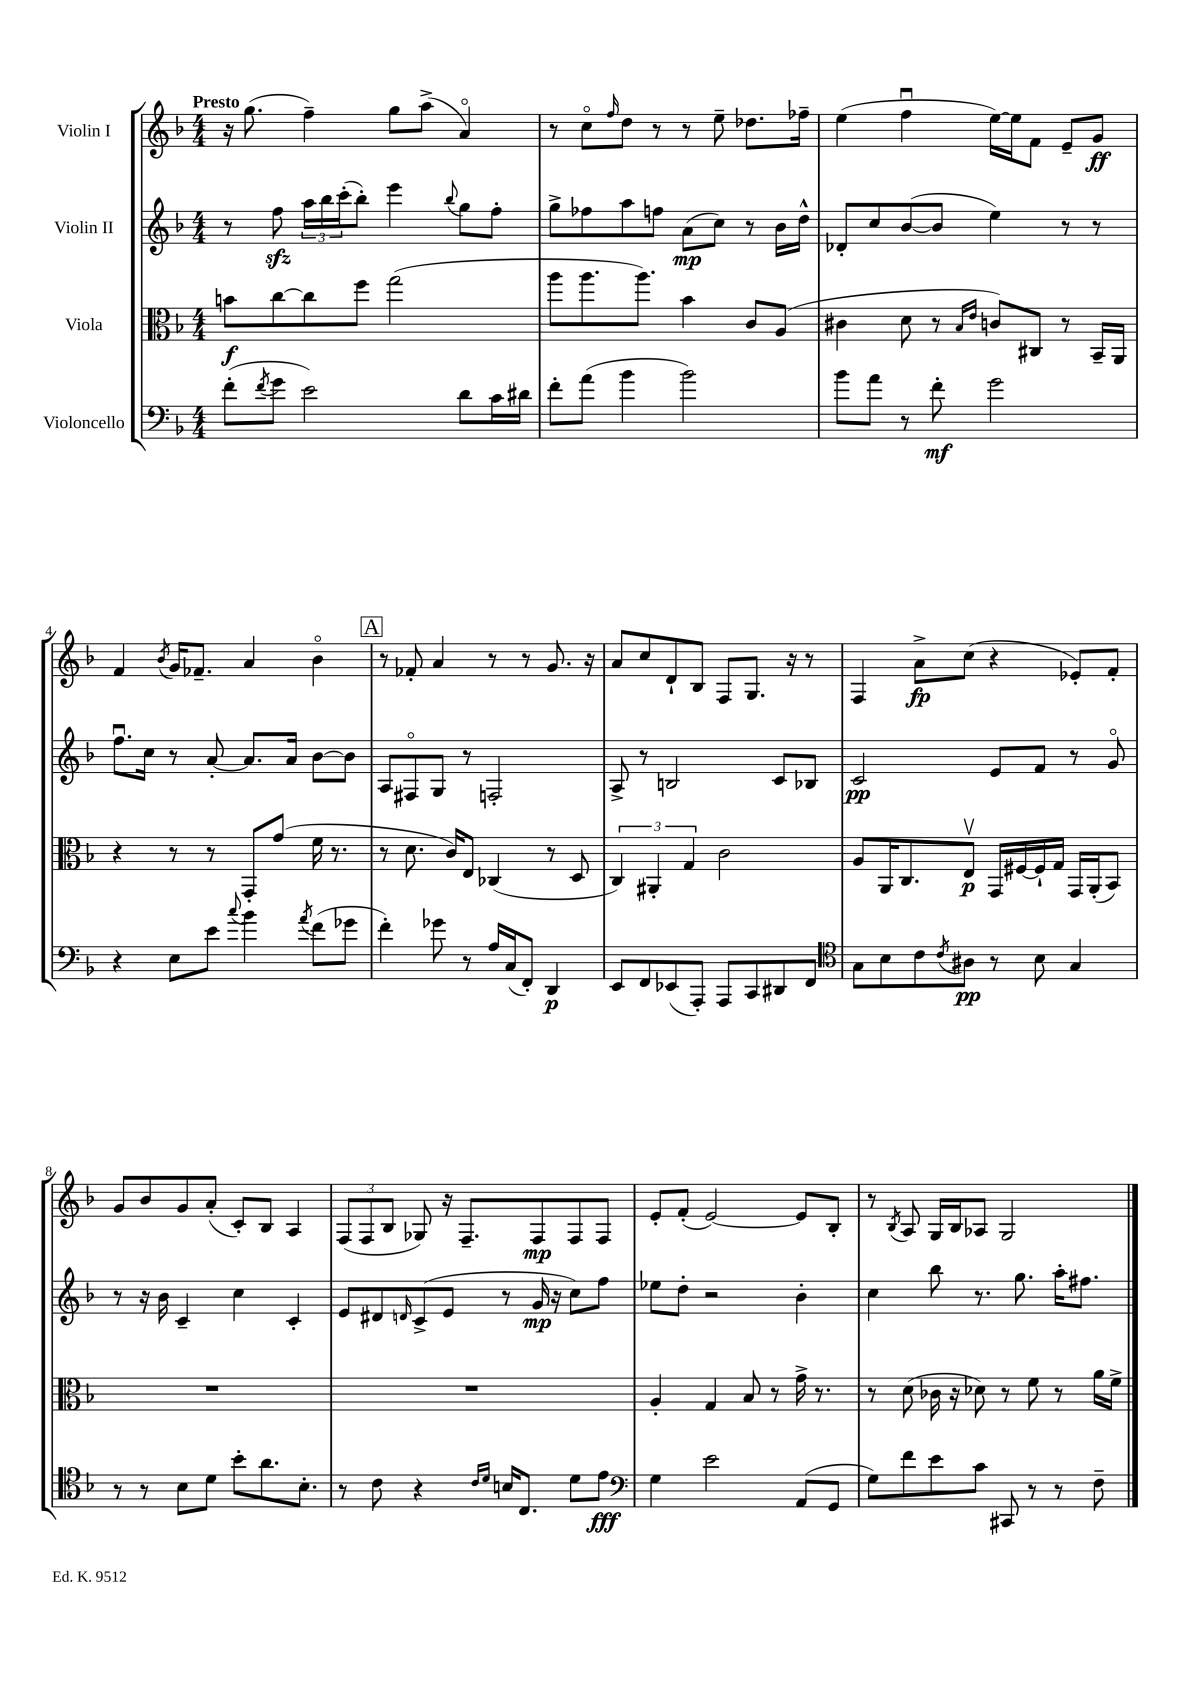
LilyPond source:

<<
\new StaffGroup <<
\new Staff = "s0" \with { instrumentName = "Violin I" } {
    \clef treble \key f \major \numericTimeSignature \time 4/4 \tempo "Presto"
    r16 g''8.( f''4--) g''8 a''8->( a'4\flageolet) |
    r8 c''8\flageolet \grace { f''16 } d''8 r8 r8 e''8-- des''8. fes''16-- |
    e''4( f''4\downbow e''16~) e''16 f'8 e'8-- g'8\ff |
    f'4 \acciaccatura { bes'8 } g'16 fes'8.-- a'4 bes'4\flageolet |
    \mark \markup { \box "A" } r8 fes'8-. a'4 r8 r8 g'8. r16 |
    a'8 c''8 d'8-! bes8 f8 g8. r16 r8 |
    f4 a'8->\fp c''8( r4 ees'8-.) f'8-. |
    g'8 bes'8 g'8 a'8-.( c'8-.) bes8 a4 |
    \tuplet 3/2 { f8( f8 bes8 } ges8) r16 f8.-- f8\mp f8 f8 |
    e'8-. f'8-.( e'2~) e'8 bes8-. |
    r8 \acciaccatura { bes8 } a8 g16 bes16 aes8 g2 \bar "|." |
}
\new Staff = "s1" \with { instrumentName = "Violin II" } {
    \clef treble \key f \major \numericTimeSignature \time 4/4
    r8 f''8\sfz \tuplet 3/2 { a''16 bes''16 c'''16-.( } bes''8-.) e'''4 \appoggiatura { bes''8 } g''8 f''8-. |
    g''8-> fes''8 a''8 f''8 a'8\mp( c''8) r8 bes'16 d''16-^ |
    des'8-. c''8 bes'8~( bes'8 e''4) r8 r8 |
    f''8.\downbow c''16 r8 a'8~-. a'8. a'16 bes'8~ bes'8 |
    \mark \markup { \box "A" } a8 fis8\flageolet g8 r8 f2-. |
    a8-> r8 b2 c'8 bes8 |
    c'2\pp e'8 f'8 r8 g'8\flageolet |
    r8 r16 bes'16 c'4-- c''4 c'4-. |
    e'8 dis'8 \grace { d'16 } c'8->( e'8 r8 g'16\mp r16 c''8) f''8 |
    ees''8 d''8-. r2 bes'4-. |
    c''4 bes''8 r8. g''8. a''16-. fis''8. \bar "|." |
}
\new Staff = "s2" \with { instrumentName = "Viola" } {
    \clef alto \key f \major \numericTimeSignature \time 4/4
    b'8\f c''8~ c''8 f''8 g''2( |
    a''8 a''8. a''8.) bes'4 c'8 a8( |
    cis'4 d'8 r8 \grace { bes16 e'16 } c'8) cis8 r8 bes,16-- a,16 |
    r4 r8 r8 g,8-. g'8( f'16 r8. |
    \mark \markup { \box "A" } r8 d'8. c'16) e8 ces4( r8 d8 |
    \tuplet 3/2 { c4) ais,4-. g4 } c'2 |
    a8 a,16 c8. e8\upbow\p g,16 fis16~ fis16-! g16 g,16 a,16-.( bes,8) |
    R1 |
    R1 |
    a4-. g4 bes8 r8 g'16-> r8. |
    r8 d'8( ces'16 r16 des'8) r8 f'8 r8 a'16 f'16-> \bar "|." |
}
\new Staff = "s3" \with { instrumentName = "Violoncello" } {
    \clef bass \key f \major \numericTimeSignature \time 4/4
    f'8-.( \acciaccatura { f'8 } g'8 e'2) d'8 c'16 dis'16 |
    f'8-. a'8( bes'4 bes'2) |
    bes'8 a'8 r8 f'8-.\mf g'2 |
    r4 e8 e'8 \appoggiatura { c''8 } bes'4 \acciaccatura { a'8 } f'8( ges'8 |
    \mark \markup { \box "A" } f'4-.) ges'8 r8 a16 c16( f,8-.) d,4\p |
    e,8 f,8 ees,8( a,,8-.) a,,8 c,8 dis,8 f,8 |
    \clef tenor g8 bes8 c'8 \acciaccatura { c'8 } ais8\pp r8 bes8 g4 |
    r8 r8 bes8 d'8 bes'8-. a'8. bes8.-. |
    r8 c'8 r4 \grace { c'16 d'16 } b16 c8. d'8 e'8\fff |
    \clef bass g4 e'2 a,8( g,8 |
    g8) f'8 e'8 c'8 cis,8 r8 r8 f8-- \bar "|." |
}
>>
>>
